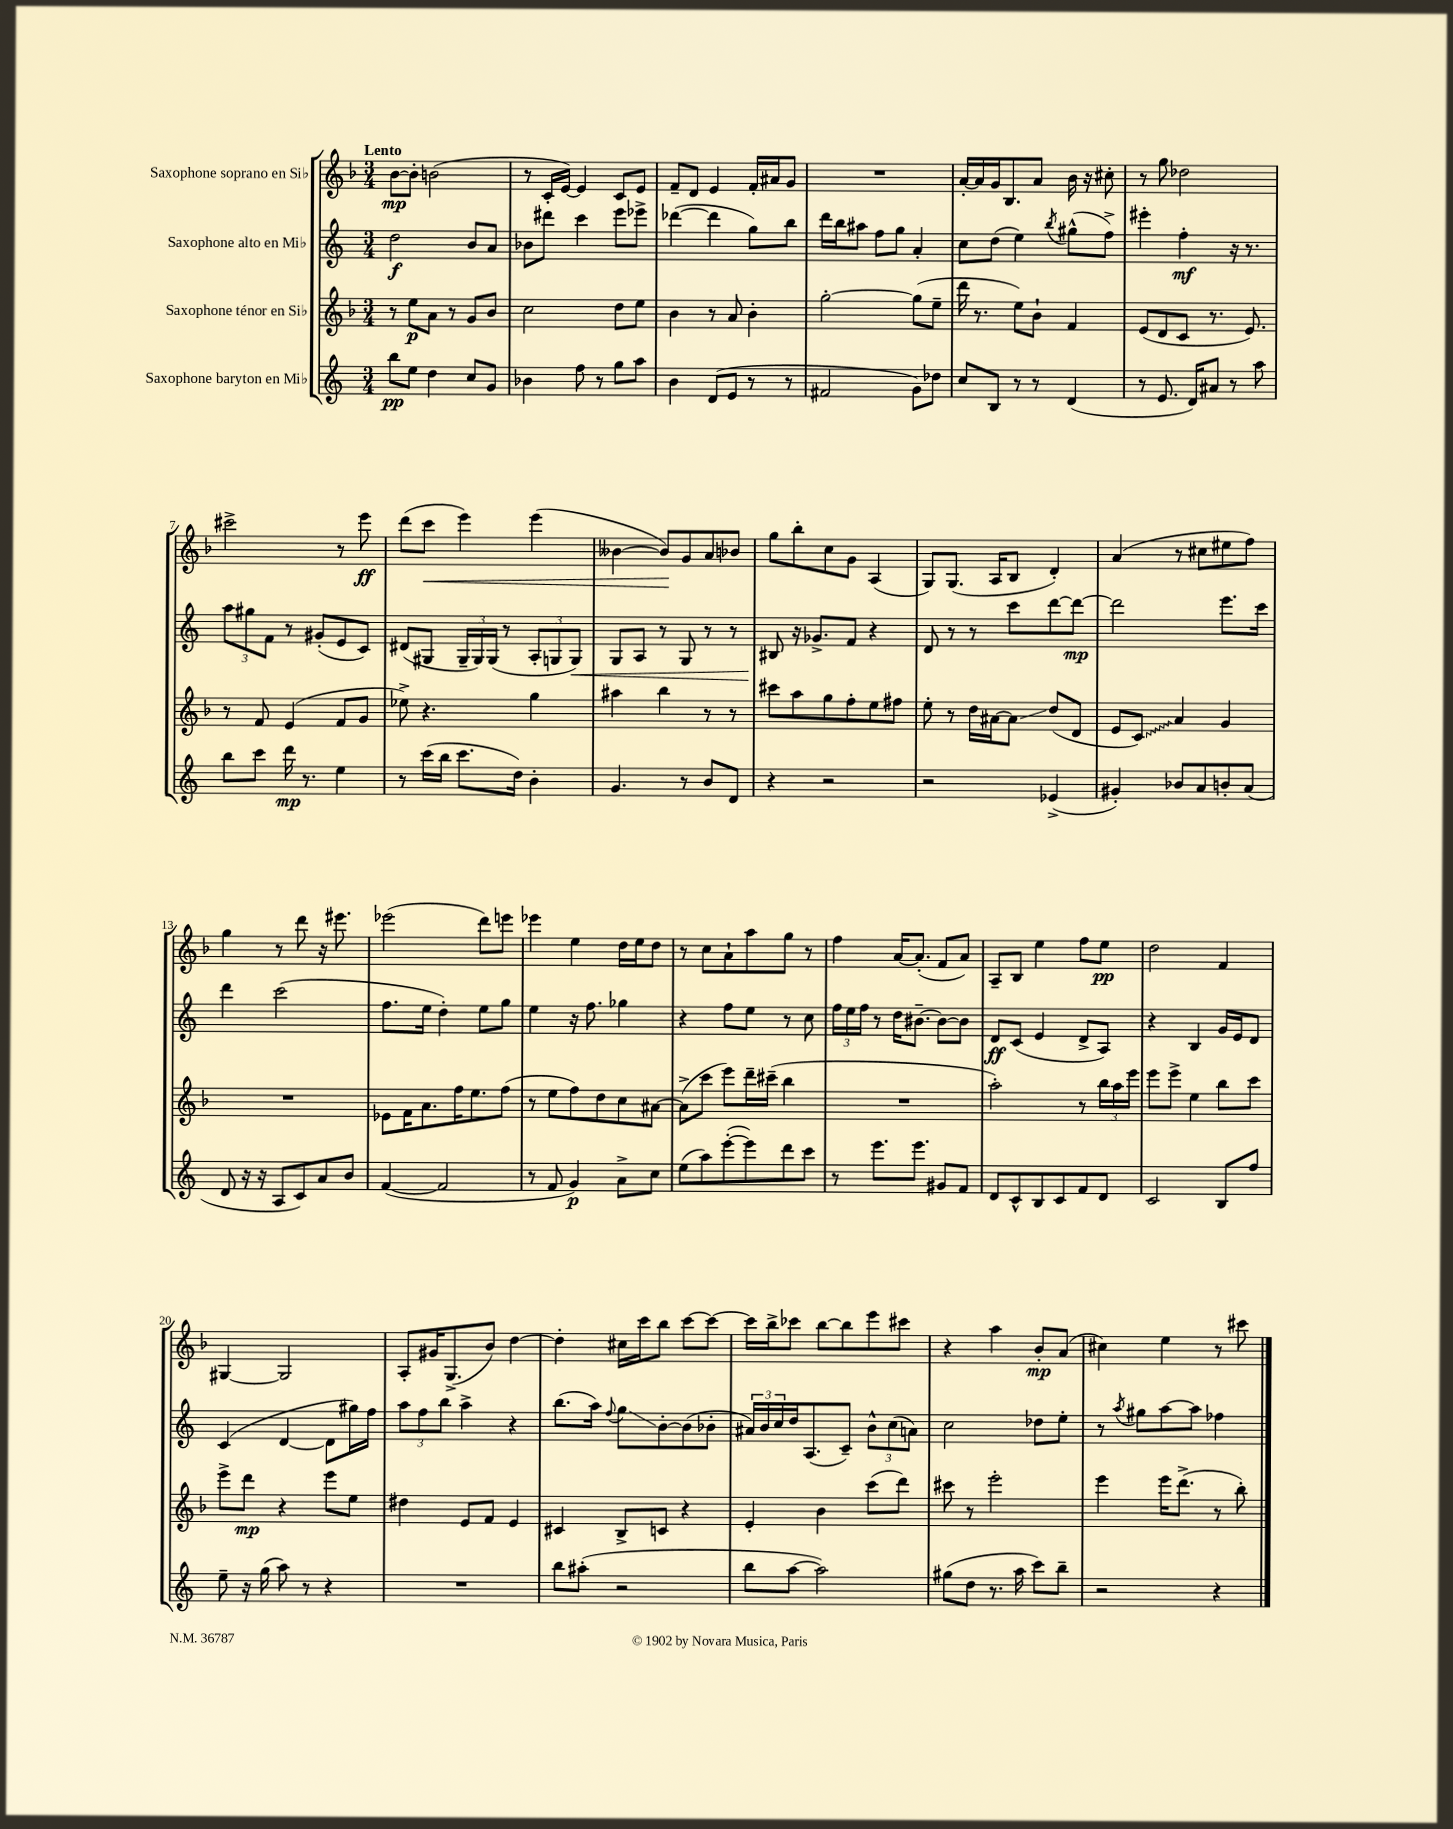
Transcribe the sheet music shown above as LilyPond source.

<<
\new StaffGroup <<
\new Staff = "s0" \with { instrumentName = "Saxophone soprano en Sib" } {
    \clef treble \key f \major \numericTimeSignature \time 3/4 \tempo "Lento"
    bes'8~\mp bes'8-. b'2( |
    r8 c'16-. e'16~) e'4 c'8 e'8 |
    f'8-- d'8 e'4 f'16-. ais'16 g'8 |
    R2. |
    a'16~-. a'16 g'16 bes8. a'8 bes'16 r16 cis''8-. |
    r8 g''8 des''2 |
    cis'''2-> r8 e'''8\ff |
    d'''8( c'''8\< e'''4) e'''4( |
    beses'4~ beses'8\!) g'8 a'8 bes'8 |
    g''8 bes''8-. c''8 g'8 a4( |
    g8) g8.( a16 bes8 d'4-.) |
    a'4( r8 cis''8 eis''8 f''8) |
    g''4 r8 d'''8 r16 eis'''8. |
    ees'''2( d'''8) e'''8 |
    ees'''4 e''4 d''16 e''16 d''8 |
    r8 c''8 a'8-! a''8 g''8 r8 |
    f''4 a'16~ a'8.-.( f'8 a'8) |
    a8-- bes8 e''4 f''8 e''8\pp |
    d''2 f'4 |
    gis4~ gis2 |
    a8-. gis'16 g8.->( bes'8) d''4~ |
    d''4-. cis''16 c'''16 bes''8 c'''8~ c'''8~ |
    c'''16 bes''16-> ces'''8 bes''8~ bes''8 e'''8 cis'''8 |
    r4 a''4 bes'8-.\mp a'8( |
    cis''4) e''4 r8 cis'''8 \bar "|." |
}
\new Staff = "s1" \with { instrumentName = "Saxophone alto en Mib" } {
    \clef treble \key c \major \numericTimeSignature \time 3/4
    d''2\f b'8 a'8 |
    bes'8 dis'''8 c'''4 e'''8 ees'''8-> |
    des'''4~( des'''4 g''8) b''8 |
    d'''16 b''16 ais''8 f''8 g''8 a'4-. |
    c''8 d''8( e''4) \acciaccatura { b''8 } gis''8-^( f''8->) |
    eis'''4-. f''4-.\mf r16 r8. |
    \tuplet 3/2 { a''8 gis''8 f'8 } r8 gis'8-.( e'8 c'8) |
    dis'8( gis8 \tuplet 3/2 { gis16-- gis16) gis16( } r8 \tuplet 3/2 { a8-. g8 g8\<) } |
    g8 a8 r8 g8 r8 r8 |
    bis8\! r16 ges'8.-> f'8 r4 |
    d'8 r8 r8 c'''8 d'''8~ d'''8~\mp |
    d'''2 e'''8. c'''16 |
    d'''4 c'''2( |
    f''8. e''16 d''4-.) e''8 g''8 |
    e''4 r16 f''8. ges''4 |
    r4 f''8 e''8 r8 c''8 |
    \tuplet 3/2 { f''16 e''16 f''16 } r8 d''16 bis'8.~-- bis'8~ bis'8 |
    d'8\ff c'8( e'4 d'8-> a8) |
    r4 b4 g'16 e'16 d'8 |
    c'4( d'4~ d'8 gis''16) f''16 |
    \tuplet 3/2 { a''8 f''8 b''8 } a''4-> r4 |
    b''8.( a''16) \appoggiatura { f''8 } g''8\glissando b'8~-. b'8( bes'8-. |
    \tuplet 3/2 { ais'16) b'16 c''16 } d''16 a8.( c'8--) \tuplet 3/2 { b'8-^ c''8( a'8) } |
    c''2 des''8 e''8-. |
    r8 \acciaccatura { a''8 } gis''8 a''8~ a''8 fes''4 \bar "|." |
}
\new Staff = "s2" \with { instrumentName = "Saxophone ténor en Sib" } {
    \clef treble \key f \major \numericTimeSignature \time 3/4
    r8 e''8\p a'8 r8 g'8 bes'8 |
    c''2 d''8 e''8 |
    bes'4 r8 a'8 bes'4-. |
    g''2~-. g''8( e''8-- |
    d'''16 r8. e''8) bes'8-! f'4 |
    e'8( d'8 c'8 r8. e'8.) |
    r8 f'8 e'4( f'8 g'8 |
    ees''8->) r4. g''4 |
    ais''4 bes''4 r8 r8 |
    cis'''8 a''8 g''8 f''8-. e''8 fis''8 |
    e''8-. r8 d''16 ais'16~ ais'8\glissando d''8( d'8 |
    e'8 \once \override Glissando.style = #'zigzag c'8\glissando) a'4 g'4 |
    R2. |
    ees'8 f'16 a'8. f''16 e''8. f''8( |
    r8 e''8 f''8) d''8 c''8 ais'8~ |
    ais'8->( c'''8 e'''8) d'''16-- cis'''16--( bes''4 |
    R2. |
    a''2-.) r8 \tuplet 3/2 { bes''16 a''16 e'''16 } |
    e'''8 e'''8-> e''4 bes''8 c'''8 |
    e'''8-> d'''8\mp r4 e'''8 e''8 |
    dis''4 e'8 f'8 e'4 |
    cis'4 bes8-> c'8 r4 |
    e'4-. bes'4 c'''8( d'''8) |
    cis'''8 r8 e'''2-. |
    e'''4 e'''16 d'''8.->( r8 bes''8-.) \bar "|." |
}
\new Staff = "s3" \with { instrumentName = "Saxophone baryton en Mib" } {
    \clef treble \key c \major \numericTimeSignature \time 3/4
    b''8\pp e''8 d''4 c''8 g'8 |
    bes'4 f''8 r8 g''8 a''8 |
    b'4 d'8( e'8 r8 r8 |
    fis'2 g'8) des''8 |
    c''8 b8 r8 r8 d'4( |
    r8 e'8. d'16) ais'8 r8 a''8 |
    b''8 c'''8 d'''16\mp r8. e''4 |
    r8 c'''16( b''16 c'''8. d''16) b'4-. |
    g'4. r8 b'8 d'8 |
    r4 r2 |
    r2 ees'4->( |
    gis'4-.) bes'8 a'8 b'8-. a'8( |
    d'8 r16 r16 a8 c'8) a'8 b'8 |
    f'4~( f'2 |
    r8 f'8 g'4\p) a'8-> c''8 |
    e''8( a''8) e'''8~-.( e'''8) d'''8 c'''8 |
    r8 e'''8. e'''8. gis'8 f'8 |
    d'8 c'8-^ b8 c'8 f'8 d'8 |
    c'2 b8 f''8 |
    e''8-- r16 g''16( a''8) r8 r4 |
    R2. |
    b''8 ais''8-.( r2 |
    b''8 a''8~ a''2) |
    gis''8( d''8 r8. a''16 c'''8) b''8-- |
    r2 r4 \bar "|." |
}
>>
>>
